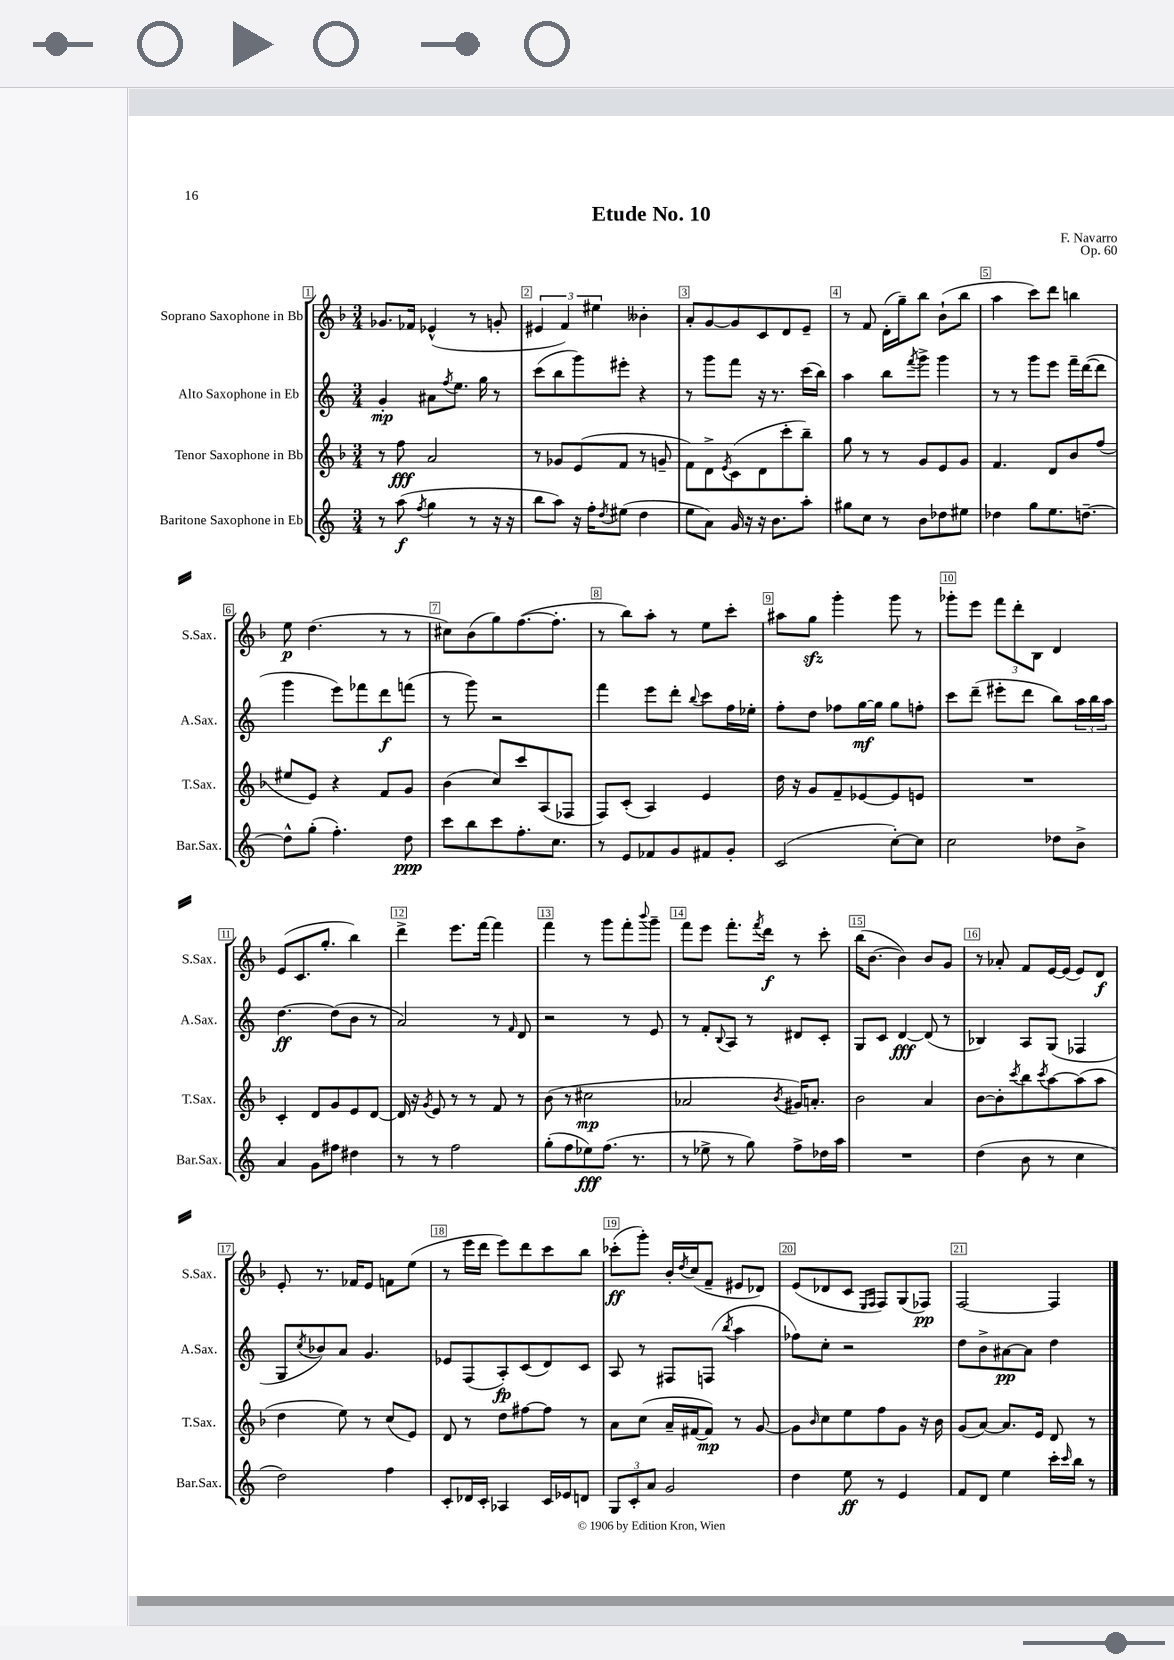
\header { title = "Etude No. 10" composer = "F. Navarro" opus = "Op. 60" }
<<
\new StaffGroup <<
\new Staff = "s0" \with { instrumentName = "Soprano Saxophone in Bb" shortInstrumentName = "S.Sax." } {
    \clef treble \key f \major \numericTimeSignature \time 3/4
    ges'8. fes'16 ees'4-^( r8 g'8-. |
    \tuplet 3/2 { eis'4 f'4) eis''4 } beses'4-. |
    a'8-. g'8~ g'8 c'8 d'8 e'8-- |
    r8 f'8 d'16-.( g''16--) bes''8 bes'8-!( bes''8 |
    a''4 c'''8) d'''8 b''4 |
    e''8\p d''4.( r8 r8 |
    cis''8) bes'8( g''8) f''8.~( f''8.-. |
    r8 bes''8) a''8-. r8 e''8 c'''8-. |
    ais''8 g''8\sfz g'''4-. g'''8 r8 |
    ges'''8-. e'''8 \tuplet 3/2 { f'''8 d'''8-. bes8 } d'4 |
    e'8( c'8. g''8.-. bes''4) |
    d'''4-> e'''8. f'''16~ f'''4 |
    f'''4 r8 g'''8 f'''8-. \appoggiatura { bes'''8 } g'''8-- |
    f'''8 e'''8 f'''8.-. \acciaccatura { f'''8 } d'''16\f r8 c'''8-. |
    bes''16( bes'8.~ bes'4) bes'8 g'8 |
    r8 aes'8-. f'8 e'16~ e'16( e'8) d'8\f |
    e'8-. r8. fes'16 e'8 f'8 e''8( |
    r8 e'''16 d'''16 e'''8) d'''8 c'''8 bes''8 |
    ces'''8-.\ff( g'''8-.) bes'16-. \acciaccatura { d''8 } c''16( f'8-- eis'8 des'8) |
    e'8( des'8 c'8 \grace { e16 f16 } f8) g8( fes8\pp) |
    f2~ f4 \bar "|." |
}
\new Staff = "s1" \with { instrumentName = "Alto Saxophone in Eb" shortInstrumentName = "A.Sax." } {
    \clef treble \key c \major \numericTimeSignature \time 3/4
    g'4-.\mp ais'8 \acciaccatura { f''8 } e''8. g''16 r8 |
    c'''8( b''8 g'''8) eis'''8-. r4 |
    r8 g'''8 f'''8 r16 r8. c'''16( b''16) |
    a''4 b''8 \acciaccatura { f'''8 } g'''8-> g'''4 |
    r8 r8 g'''8 e'''8 f'''16-- d'''16~( d'''8 |
    g'''4 e'''8) fes'''8 d'''8\f f'''8( |
    r8 g'''8) r2 |
    f'''4 e'''8 d'''8-. \appoggiatura { b''8 } c'''8 f''16 ees''16-. |
    f''8-. d''8 fes''8 g''16~\mf g''16 g''8 f''8-. |
    c'''8 d'''8--( eis'''8-. d'''8 b''8) \tuplet 3/2 { a''16 b''16 a''16 } |
    d''4.~\ff d''8( b'8 r8 |
    a'2) r8 \grace { f'16 } d'8 |
    r2 r8 e'8 |
    r8 f'8-. \appoggiatura { b8 } a8 r8 dis'8 c'8-. |
    g8 c'8 d'4~\fff d'8( r8 |
    bes4) a8 g8( fes4 |
    g8 \acciaccatura { c''8 } bes'8) a'8 g'4. |
    ees'8 f8( a8-.\fp) c'8( d'8) c'8 |
    a8 r8 fis8 f8( \acciaccatura { b''8 } a''4 |
    fes''8) c''8-. r2 |
    d''8 b'8-> ais'8~\pp ais'8 d''4 \bar "|." |
}
\new Staff = "s2" \with { instrumentName = "Tenor Saxophone in Bb" shortInstrumentName = "T.Sax." } {
    \clef treble \key f \major \numericTimeSignature \time 3/4
    r8 f''8\fff a'2 |
    r8 ges'8 e'8( f'8 r8 g'8-- |
    f'8) d'8-> \acciaccatura { e'8 } c'8( d'8 c'''8-. bes''8--) |
    g''8 r8 r8 g'8 e'8 g'8 |
    f'4. d'8 bes'8 f''8( |
    eis''8 e'8) r4 f'8 g'8 |
    bes'4( c''8) c'''8 a8( fes8 |
    f8) c'8-.( a4) e'4 |
    d''16 r16 g'8 f'8-- ees'8~ ees'8 e'8 |
    R2. |
    c'4-. d'8 g'8 e'8 d'8~ |
    d'16 r16 \acciaccatura { g'8 } e'8 r8 r8 f'8 r8 |
    bes'8( r8 cis''2\mp |
    aes'2 \acciaccatura { bes'8 } gis'16) a'8.-. |
    bes'2 a'4 |
    bes'8~ bes'8-. \acciaccatura { c'''8 } bes''8 \acciaccatura { c'''8 } a''8~ a''8( a''8 |
    d''4 e''8) r8 c''8( e'8) |
    d'8 r8 d''8 fis''8~ fis''8 r8 |
    a'8 c''8( a'16-- fis'16~ fis'8\mp) r8 g'8~ |
    g'8 \grace { bes'16 } c''8 e''8 f''8 g'8 r16 bes'16 |
    g'8( a'8~) a'8. e'16 d'8 r8 \bar "|." |
}
\new Staff = "s3" \with { instrumentName = "Baritone Saxophone in Eb" shortInstrumentName = "Bar.Sax." } {
    \clef treble \key c \major \numericTimeSignature \time 3/4
    r8 a''8\f( \acciaccatura { f''8 } g''4 r8 r16 r16 |
    b''8 a''8) r16 f''16-. \acciaccatura { d''8 } eis''8( d''4 |
    e''8 a'8) g'16 r16 r16 b'8. a''8-. |
    gis''8 c''8 r8 b'8 des''8 eis''8 |
    des''4 g''8 e''8. d''8.~-- |
    d''8-^ g''8-.( f''4.-.) d''8\ppp |
    c'''8 b''8 c'''8 f''8.-. c''8. |
    r8 e'8 fes'8 g'8 fis'8 g'8-. |
    c'2( c''8~-.) c''8 |
    c''2 des''8 b'8-> |
    a'4 g'8 fis''8 dis''4 |
    r8 r8 f''2 |
    g''8-.( f''8 ees''8\fff) f''8.( r8. |
    r8 ees''8-> r8 g''8) f''8-> des''16 a''16 |
    R2. |
    d''4( b'8 r8 c''4 |
    d''2) f''4 |
    c'8-. des'16 c'16-. aes4 c'16 ees'16 d'8 |
    \tuplet 3/2 { g8 c'8-. a'8 } g'2 |
    d''4 e''8\ff r8 e'4 |
    f'8 d'8 e''4 c'''16-. \grace { c'''16 } b''16 r8 \bar "|." |
}
>>
>>
\layout { \context { \Score \override BarNumber.break-visibility = ##(#f #t #t) barNumberVisibility = #all-bar-numbers-visible \override BarNumber.stencil = #(make-stencil-boxer 0.1 0.3 ly:text-interface::print) } }
